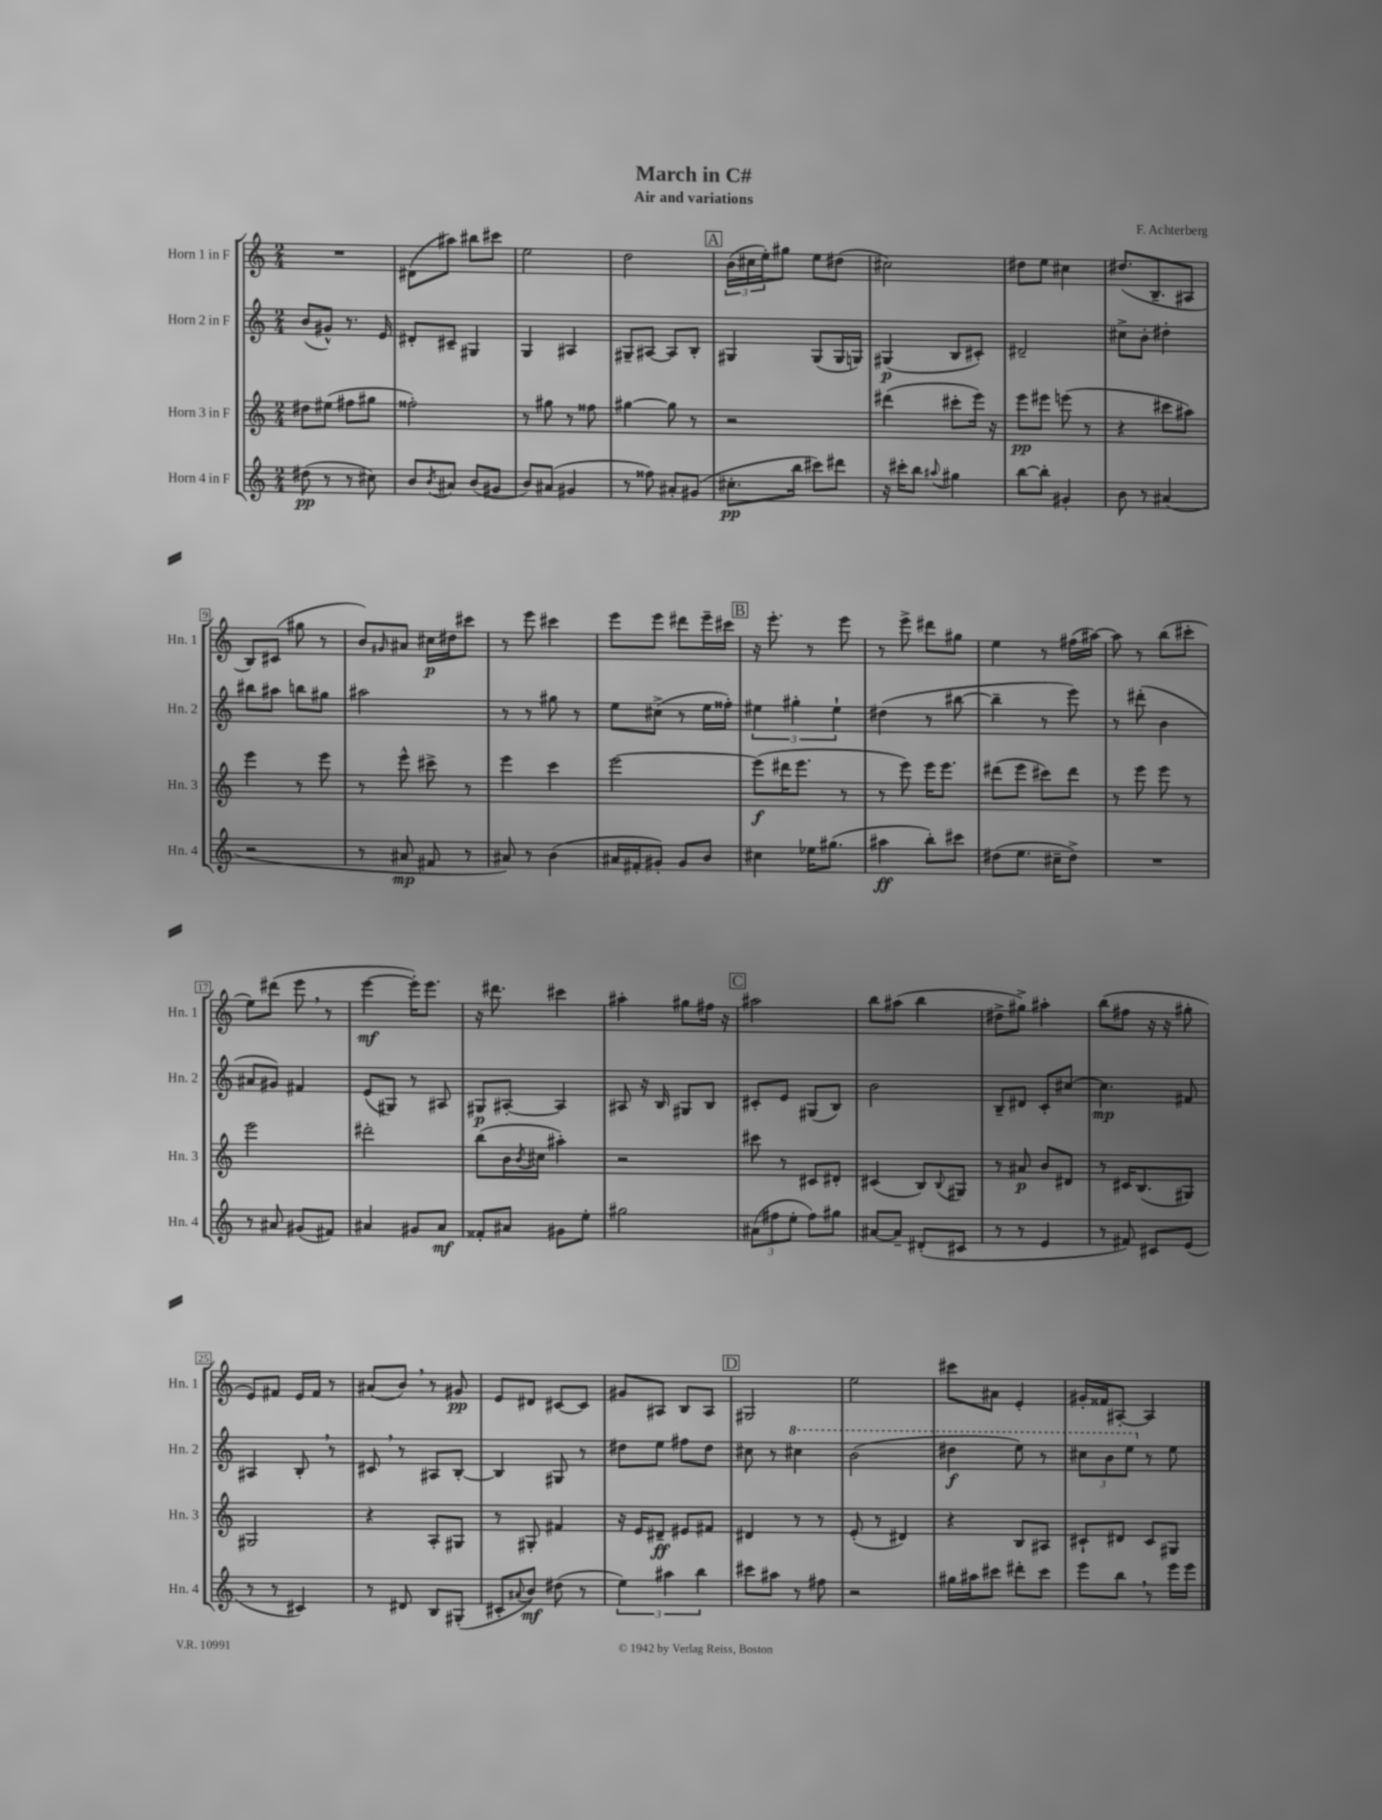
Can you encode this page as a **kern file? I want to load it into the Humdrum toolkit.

**kern	**kern	**kern	**kern
*staff4	*staff3	*staff2	*staff1
*clefG2	*clefG2	*clefG2	*clefG2
*k[]	*k[]	*k[]	*k[]
*M2/4	*M2/4	*M2/4	*M2/4
(8dd#	8dd#	(8b	2r
8r	(8ee#	8g#^^)	.
8r	8ff#	8.r	.
8cc#)	8gg#	.	.
.	.	16e	.
=	=	=	=
8b	2ff##')	8d#'	(8d#
8qb	.	.	.
8a#	.	8c#~	8aa#)
(8b	.	4G#	8bb#
8g#	.	.	8ccc#
=	=	=	=
8b)	8r	4G	2ee
(8a#	8gg#	.	.
4g#	8r	4A#	.
.	8ff##	.	.
=	=	=	=
8r	[4gg#	8G#~	2dd
8ff##)	.	[8A#	.
8a#'	8gg#]	8A#]	.
(8g#	8r	8B'	.
=	=	=	=
8.cc#'	2r	4G#	(24b
.	.	.	24cc#
.	.	.	24ee')
.	.	.	8gg#
16bb	.	.	.
8ccc#)	.	(8G#	8ee
8ddd#	.	16G#	(8dd#
.	.	16G)	.
=	=	=	=
16r	(4ddd#	(4G#	2cc#)
16ccc#'	.	.	.
8bb	.	.	.
8qqaa#	.	.	.
4gg#	8ccc#'	8B	.
.	16eee)	8c#')	.
.	16r	.	.
=	=	=	=
[8bb	8eee	2d#~	8dd#
8bb']	8eee#	.	8ee
4g#'	(8eee	.	4cc#
.	8r	.	.
=	=	=	=
8b	4r	8cc#^	(8.dd#
8r	.	8b'	.
.	.	.	8.B~
(4a#	8ccc#	4dd#'	.
.	8aa#)	.	8A#
=	=	=	=
2r	4eee	8bb#	8B)
.	.	8aa#	(8c#
.	8r	8bb	8gg#
.	8eee	8gg#	8r
=	=	=	=
8r	8r	2aa#	8b)
.	.	.	16qqg#
8a#	8eee^^	.	8a#
8f#	8ccc#^	.	16cc#
.	.	.	16dd#
8r	8r	.	8ccc#
=	=	=	=
8a#)	4eee	8r	8r
8r	.	8r	8eee
(4b	4ccc	8gg#	4ccc#
.	.	8r	.
=	=	=	=
16a#	[2eee	8ee	8eee
16f#'	.	.	.
8g#')	.	(8cc#^	8eee
8g#	.	8r	8ddd#
8b	.	16ee	16eee~
.	.	16ff##')	16ccc#
=	=	=	=
4cc#	(8eee]	6ee#	16r
.	.	.	8.eee'
.	16ddd#	.	.
.	.	6gg#'	.
.	8.eee	.	.
16ee-	.	.	8r
(8.gg#	.	.	.
.	.	6ee#`	.
.	8r	.	8eee
=	=	=	=
4aa#	8r	(4dd#	8r
.	8eee)	.	8eee^
8bb')	16eee	8r	8ddd#
.	8.eee	.	.
8ccc#	.	[8bb#	8gg#
=	=	=	=
(8dd#	(8ddd#	4bb#~]	4ee
8.ee	8eee	.	.
.	8ccc#)	8r	8r
16cc#~	.	.	.
8dd#^)	8ddd#	8eee)	(16ff#
.	.	.	[16aa#)
=	=	=	=
2r	8r	8r	8aa#]
.	8eee	(8ddd#'	8r
.	8eee	4b	(8bb
.	8r	.	8ccc#'
=	=	=	=
8r	2eee	8a#	8ee)
8a#	.	8g#)	(8ddd#
(8g#	.	4f#	8eee
8f#)	.	.	8r
=	=	=	=
4a#	2ddd#'	(8e	[4eee
.	.	8G#)	.
8g#	.	8r	16eee'])
.	.	.	8.eee
8a#	.	8A#	.
=	=	=	=
8f##'	(8bb	8G#	16r
.	.	.	8.ddd#
8a#	16b	[8A#'	.
.	8qb	.	.
.	16cc#	.	.
8g#	4aa#')	4A#]	4ccc#
8ee'	.	.	.
=	=	=	=
2gg#	2r	8A#	4aa#'
.	.	16r	.
.	.	16B	.
.	.	8G#	8gg#
.	.	8B	16ff#
.	.	.	16r
=	=	=	=
(12a#	8ccc#	8c#'	2aa#
12ff#	.	.	.
.	8r	8e	.
12ee'	.	.	.
8ff#)	8c#	(8G#	.
8gg#	8d#'	8B)	.
=	=	=	=
[8a#	(4c#	2b	8bb
8a#~]	.	.	(8aa#
(8d#'	8B)	.	4bb
.	8qqB	.	.
8c#	8G#	.	.
=	=	=	=
8r	8r	8B~	8dd#^
8r	8a#	8d#	8gg#^)
4e	8b	8c'	4aa#'
.	8d#	[8cc#	.
=	=	=	=
8r	8r	4.cc#]	(8bb
8f#)	16c#	.	8ff#
.	(8.B	.	.
8c#	.	.	16r
.	.	.	16r
(8e	8G#)	8f#	8gg#'
=	=	=	=
8r	2G#	4A#	8e)
8r	.	.	8f#
4c#)	.	8B'	16e
.	.	.	16f#
.	.	8r	8r
=	=	=	=
8r	4r	8c#	(8a#
8d#	.	8r	8b)
8B	8A'	8A#	8r
(8G#'	8G#	[8B'	8g#
=	=	=	=
8c#'	8r	4B]	8e
8qqa#	.	.	.
8b)	8G#'	.	8d#
(8dd#	4f#	8G#	[8c#
8r	.	8r	8c#]
=	=	=	=
6ee)	16r	8dd#	8g#
.	16e	.	.
.	8d#~	8ee	8A#
6aa#	.	.	.
.	8e#	8ff#	8B
6bb	.	.	.
.	8f#	8dd#	8A#
=	=	=	=
8ccc#	4d#	8cc#	2G#
8aa#	.	8r	.
8r	8r	4ccc#	.
8ff#	8r	.	.
=	=	=	=
2r	(8e'	(2bb	2ee
.	8r	.	.
.	4d#)	.	.
=	=	=	=
16gg#	4r	4ddd#	8ccc#
16aa#	.	.	.
8ccc#	.	.	8a#
8ddd#'	8B	8eee)	4e'
8ccc#	8A#	8r	.
=	=	=	=
8eee	8c#`	12ccc#	16g#'
.	.	.	16f##
.	.	12bb	.
8bb	8d#	.	[8A#'
.	.	12eee	.
8r	8c#	8r	4A#]
16eee	8G#	8ee	.
16eee	.	.	.
==	==	==	==
*-	*-	*-	*-
